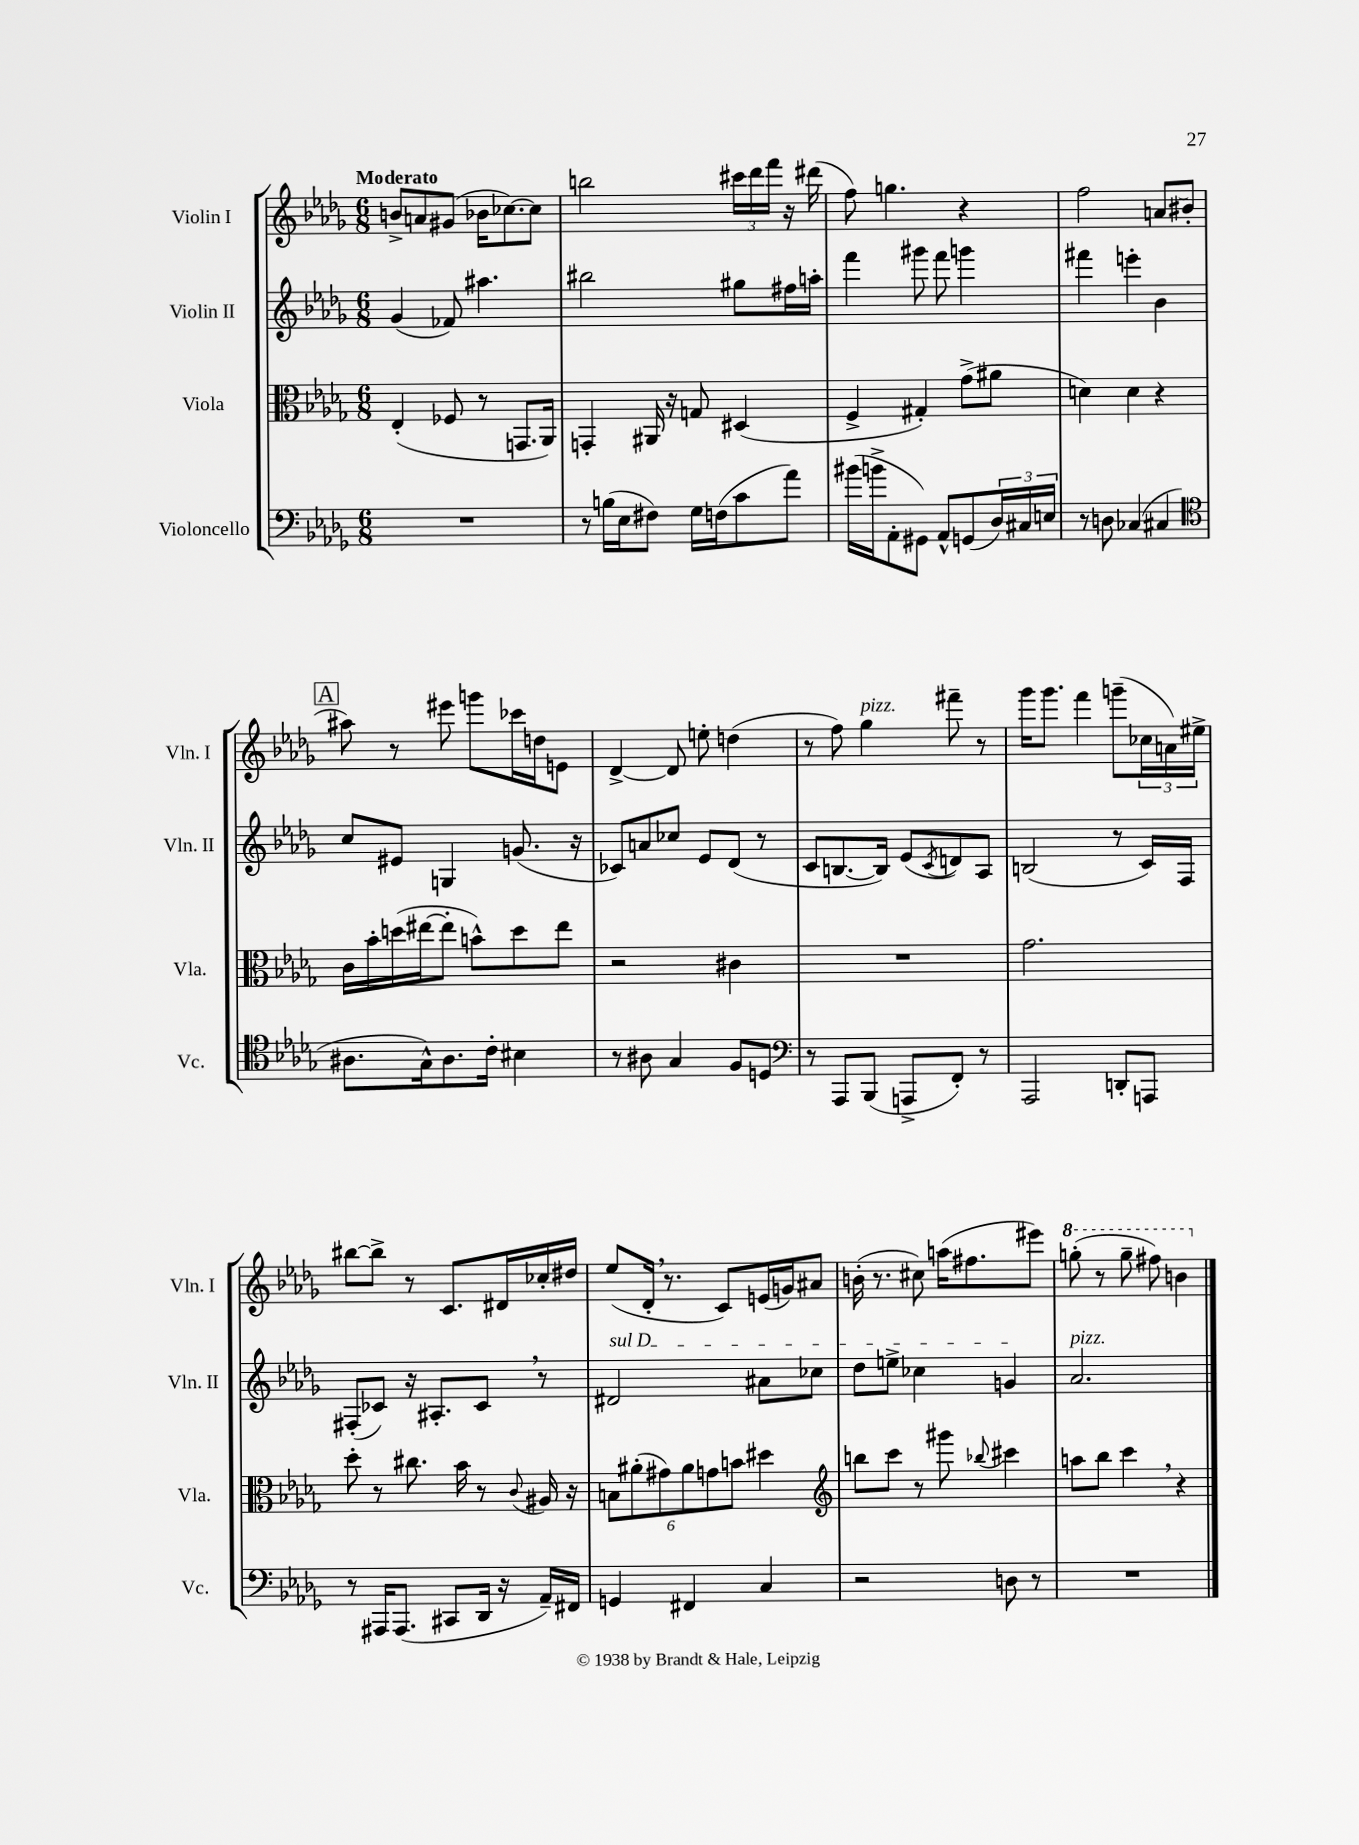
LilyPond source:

<<
\new StaffGroup <<
\new Staff = "s0" \with { instrumentName = "Violin I" shortInstrumentName = "Vln. I" } {
    \clef treble \key des \major \numericTimeSignature \time 6/8 \tempo "Moderato"
    b'8-> a'8 gis'8( bes'16 ces''8.~) ces''8 |
    b''2 \tuplet 3/2 { cis'''16 des'''16 f'''16 } r16 dis'''16( |
    f''8) g''4. r4 |
    f''2 a'8 bis'8-.( |
    \mark \markup { \box "A" } ais''8) r8 eis'''8 g'''8 ces'''16 d''16 e'8 |
    des'4~-> des'8 e''8-. d''4( |
    r8 f''8) ges''4^\markup { \italic "pizz." } fis'''8-- r8 |
    ges'''16 ges'''8. f'''4 g'''8--( \tuplet 3/2 { ces''16 a'16) eis''16-> } |
    bis''8~ bis''8-> r8 c'8. dis'16 ces''16-. dis''16 |
    ees''8( des'16-. \breathe r8. c'8) e'16( g'16) ais'8 |
    b'16-.( r8. cis''8) a''16( fis''8. eis'''8) |
    \ottava #1 g'''8-.( r8 g'''8-- fis'''8) b''4 \ottava #0 \bar "|." |
}
\new Staff = "s1" \with { instrumentName = "Violin II" shortInstrumentName = "Vln. II" } {
    \clef treble \key des \major \numericTimeSignature \time 6/8
    ges'4( fes'8) ais''4. |
    bis''2 gis''8 fis''16 a''16-. |
    f'''4 gis'''8 f'''8 g'''4 |
    fis'''4 e'''4-. bes'4 |
    \mark \markup { \box "A" } c''8 eis'8 g4 g'8.( r16 |
    ces'8) a'8 ces''8 ees'8 des'8( r8 |
    c'8 b8.~ b16) ees'8( \acciaccatura { c'8 } d'8) aes8 |
    b2( r8 c'16) f16 |
    fis8-.( ces'8) r16 ais8.-. ces'8 \breathe r8 |
    \once \override TextSpanner.bound-details.left.text = \markup { \italic "sul D" } dis'2\startTextSpan ais'8 ces''8 |
    des''8 e''8-> ces''4 g'4\stopTextSpan |
    aes'2.^\markup { \italic "pizz." } \bar "|." |
}
\new Staff = "s2" \with { instrumentName = "Viola" shortInstrumentName = "Vla." } {
    \clef alto \key des \major \numericTimeSignature \time 6/8
    ees4-.( fes8 r8 g,8. aes,16) |
    g,4-. ais,16 r16 g8 dis4( |
    f4-> gis4-.) ges'8->( ais'8 |
    d'4) d'4 r4 |
    \mark \markup { \box "A" } c'16 bes'16-. d''16( eis''16~ eis''8-. b'8-^) d''8 eis''8 |
    r2 cis'4 |
    R2. |
    ges'2. |
    des''8-. r8 cis''8. bes'16 r8 \appoggiatura { c'8 } ais16 r16 |
    \tuplet 6/4 { b8 ais'8-.( gis'8) ais'8 g'8 b'8 } dis''4 |
    \clef treble b''8 c'''8 r8 gis'''8 \appoggiatura { bes''8 } cis'''4 |
    a''8 bes''8 c'''4 \breathe r4 \bar "|." |
}
\new Staff = "s3" \with { instrumentName = "Violoncello" shortInstrumentName = "Vc." } {
    \clef bass \key des \major \numericTimeSignature \time 6/8
    R2. |
    r8 b16( ees16 fis8) ges16 f16( c'8 aes'8) |
    bis'16( b'16-> aes,8-. gis,8) aes,8-^ g,8( \tuplet 3/2 { des16) cis16 e16 } |
    r8 d8 ces4( cis4 |
    \mark \markup { \box "A" } \clef tenor ais8. ges16-^) ais8. c'16-. bis4 |
    r8 ais8 ges4 f8 d8 |
    \clef bass r8 aes,,8 bes,,8( a,,8-> f,8-.) r8 |
    aes,,2 d,8-. a,,8 |
    r8 ais,,16 ais,,8.( cis,8 des,16 r16 aes,16--) fis,16 |
    g,4 fis,4 c4 |
    r2 d8 r8 |
    R2. \bar "|." |
}
>>
>>
\layout { \context { \Score \remove "Bar_number_engraver" } }
